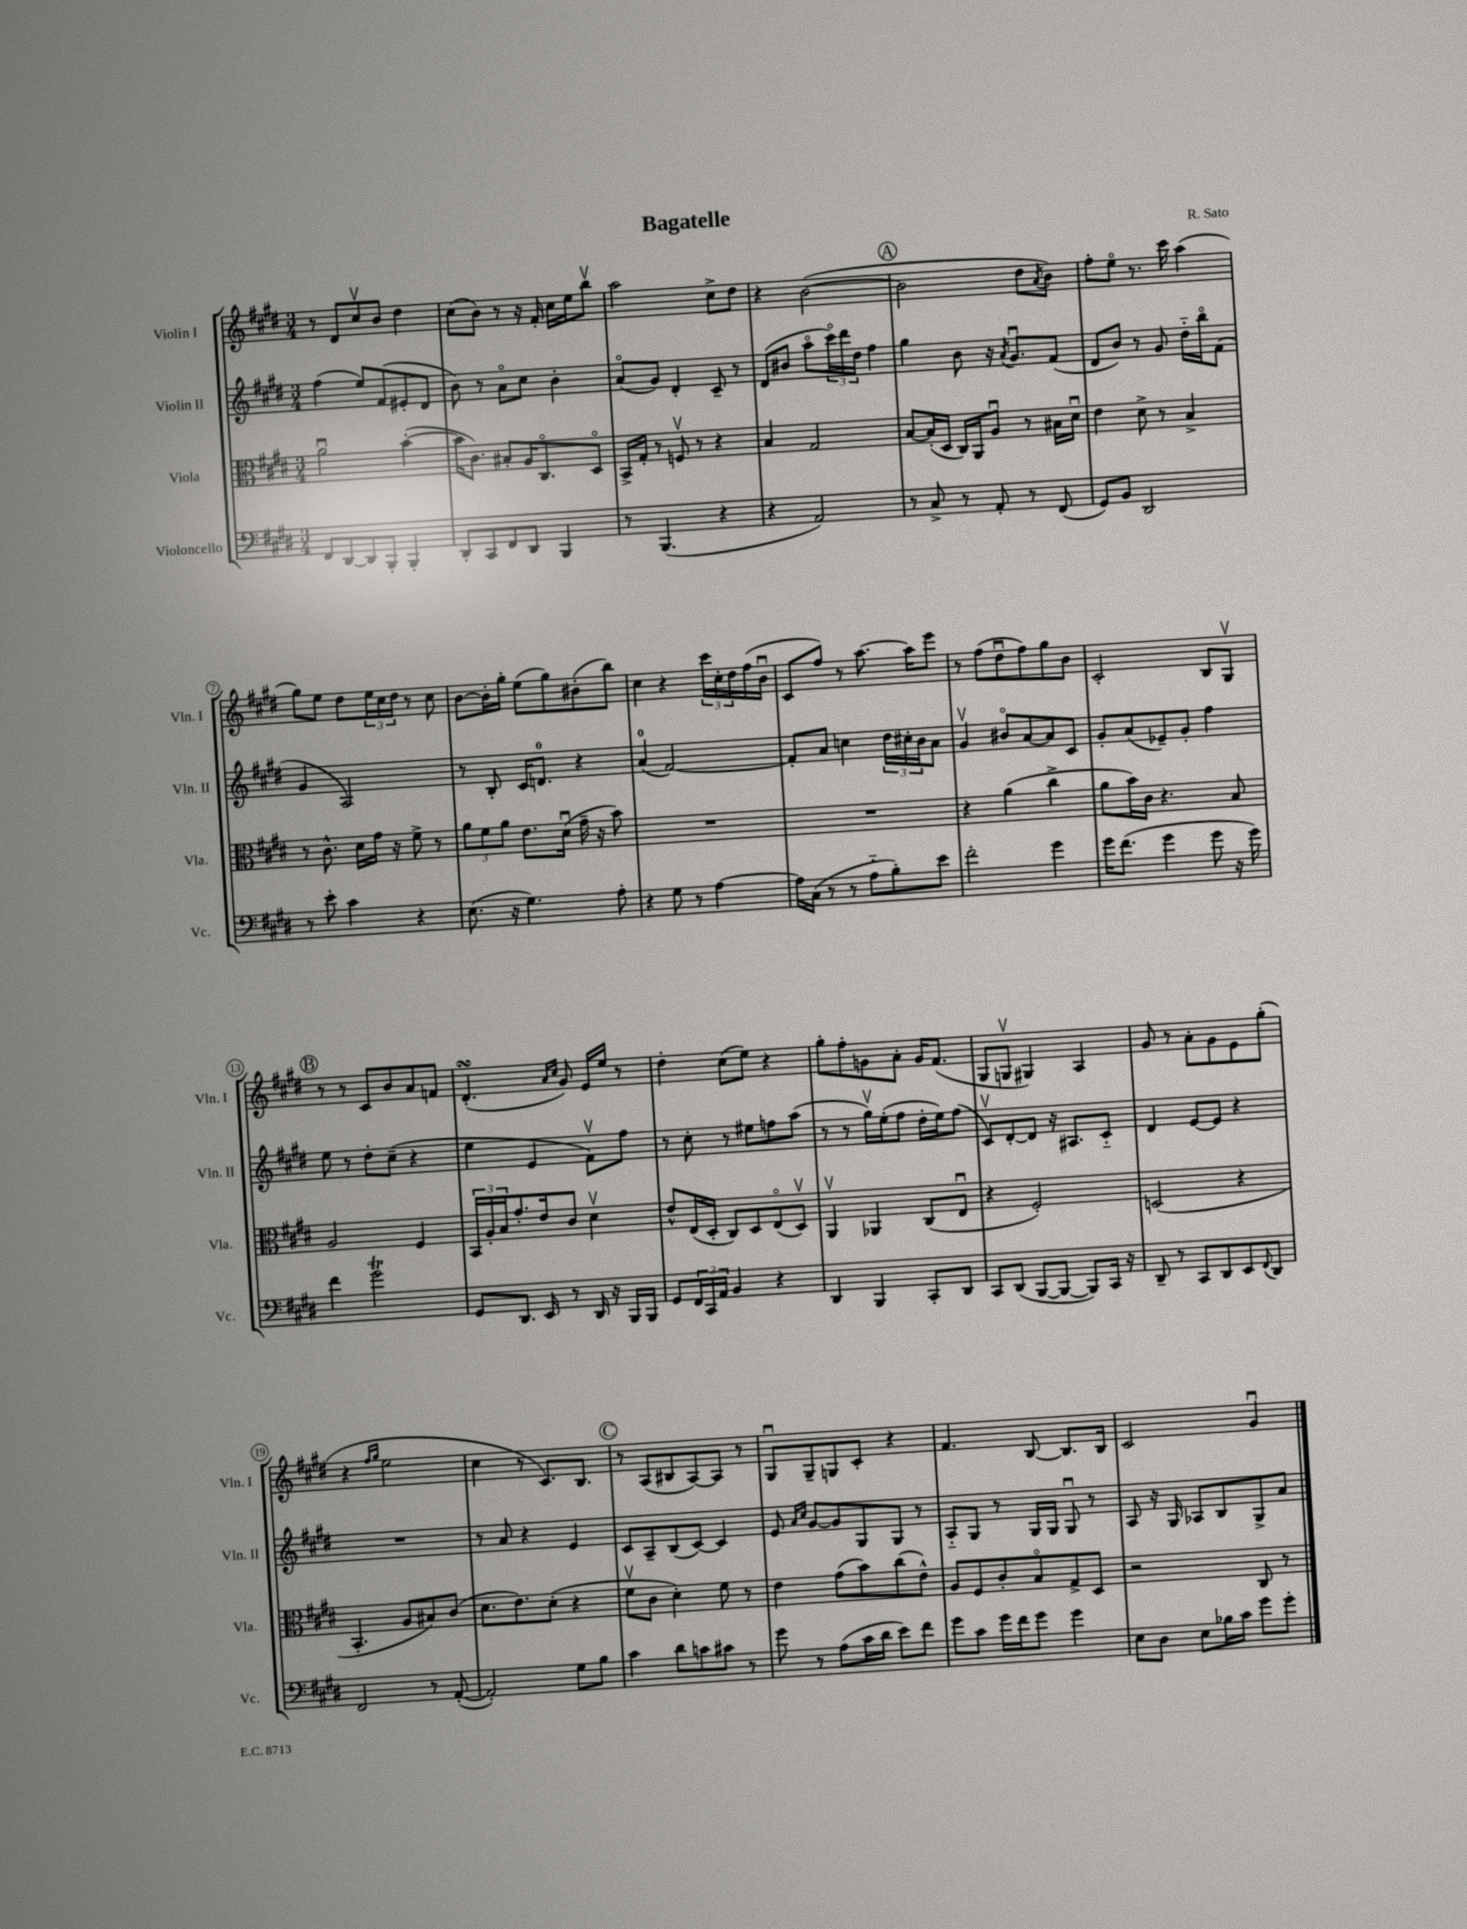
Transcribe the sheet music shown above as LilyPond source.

\header { title = "Bagatelle" composer = "R. Sato" }
<<
\new StaffGroup <<
\new Staff = "s0" \with { instrumentName = "Violin I" shortInstrumentName = "Vln. I" } {
    \clef treble \key e \major \numericTimeSignature \time 3/4
    r8 dis'8 cis''8\upbow b'8 dis''4 |
    cis''8( b'8) r8 r16 fis'16-. cis''16 e''16 b''8\upbow |
    a''2 cis''8-> dis''8 |
    r4 b'2~( |
    \mark \markup { \circle "A" } b'2 dis''8 \acciaccatura { a'8 } b'8) |
    fis''8-. e''8\flageolet r8. cis'''16 a''4( |
    gis''8) e''8 dis''8 \tuplet 3/2 { e''16 cis''16 dis''16 } r8 cis''8 |
    b'8~ b'16-. gis''16-. e''8( gis''8) bis'8-.( b''8) |
    cis''4 r4 \tuplet 3/2 { cis'''16 cis''16-. dis''16 } fis''16( b'16\downbow |
    cis'8 fis''8) r8 a''8.~ a''16 e'''8 |
    r8 fis''8( dis''8\downbow fis''8) gis''8 b'8 |
    cis'2-. b8 gis8\upbow |
    \mark \markup { \circle "B" } r8 r8 cis'8 b'8 a'8 f'8 |
    dis'4.-.\turn( \grace { a'16 cis''16 } gis'8) e'16 e''16 r8 |
    dis''4-. cis''8( e''8) r4 |
    gis''8-. fis''8-. g'8 a'8-. g'16 fis'8.( |
    gis8 g8\upbow gis4) a4 |
    gis'8 r8 a'8-. gis'8 e'8 gis''8-.( |
    r4 \grace { fis''16 gis''16 } e''2 |
    cis''4 r8 cis'8.) b8. |
    \mark \markup { \circle "C" } r8 a8( bis8 a8~) a8 r8 |
    gis8\downbow gis8-- g8 cis'8-. r4 |
    fis'4. b8~ b8. b16 |
    cis'2 gis'4\downbow \bar "|." |
}
\new Staff = "s1" \with { instrumentName = "Violin II" shortInstrumentName = "Vln. II" } {
    \clef treble \key e \major \numericTimeSignature \time 3/4
    fis''4( e''8) fis'8( eis'8-. dis'8 |
    b'8) r8 a'8\flageolet cis''8 b'4-. |
    a'8\flageolet( gis'8) dis'4-. cis'8-- r8 |
    dis'8( bis'8 a''8\flageolet \tuplet 3/2 { cis'''16\flageolet) dis'''16 dis''16 } fis''4 |
    \mark \markup { \circle "A" } gis''4 b'8 r16 \acciaccatura { a'8 } gis'8.\downbow fis'8( |
    dis'8 b'8) r8 gis'8 dis''16-_ b''16\flageolet fis'8( |
    gis'4 a2) |
    r8 b8-. cis'16 d'8.-0 r4 |
    a'4-0( fis'2~) |
    fis'8-. a'8 c''4 \tuplet 3/2 { dis''16 cis''16-. b'16 } a'8 |
    gis'4\upbow bis'8\flageolet a'8~ a'8 cis'8 |
    gis'8-. a'8( ees'8--) gis'8-. fis''4 |
    \mark \markup { \circle "B" } e''8 r8 dis''8-. cis''8--( r4 |
    e''4 e'4 fis'8\upbow) fis''8 |
    r8 cis''8-. r8 eis''8 f''8 a''8( |
    r8 r8 gis''16\upbow) e''16-.( fis''8 dis''16-. e''16) fis''8( |
    cis'8\upbow) dis'8~-. dis'8 r16 ais8. cis'8-_ |
    dis'4 e'8~ e'8 r4 |
    R2. |
    r8 a'8 r4 e'4 |
    \mark \markup { \circle "C" } cis'8 a8-- b8( cis'8~) cis'4 |
    e'8 \grace { a'16 cis''16 } gis'8~ gis'8 gis8 gis8 r8 |
    a8-_ gis8 r8 gis16 gis16 gis8\downbow r8 |
    a8 r16 gis16 aes8 b8 gis8-> a'8 \bar "|." |
}
\new Staff = "s2" \with { instrumentName = "Viola" shortInstrumentName = "Vla." } {
    \clef alto \key e \major \numericTimeSignature \time 3/4
    a'2\downbow b'4~-.( |
    b'16 cis'8.) bis8-. a16 cis8.\flageolet dis8\flageolet |
    b,16-> gis16-. r8 f8\upbow r8 r4 |
    b4 gis2 |
    \mark \markup { \circle "A" } b8~ b16-.( dis16 cis16) a,16 a8\downbow r8 bis16 dis'16\downbow |
    e'4 dis'8-> r8 b4-> |
    r8 cis'8.-^ dis'16 gis'16 r16 fis'8-> r8 |
    \tuplet 3/2 { a'8 fis'8 a'8 } e'8. dis'16\downbow( gis'16-- r16 b'8) |
    R2. |
    R2. |
    r4 a'4( cis''4-> |
    a'8 b'16) cis'16 r4. b8 |
    \mark \markup { \circle "B" } a2 fis4 |
    \tuplet 3/2 { b,16 a16-. b16 } gis'8.-. e'16 cis'8 dis'4\upbow |
    e'8-^ e16( dis16-. cis8) dis8 e8\flageolet( dis8\upbow) |
    a,4\upbow aes,4 cis8( e8\downbow |
    r4 fis2-.) |
    d2( r4 |
    b,4.-. a8 bis8) cis'8( |
    dis'8. e'8.) dis'8-.( r4 |
    \mark \markup { \circle "C" } fis'8\upbow cis'8 dis'4-.) fis'8 r8 |
    e'4 gis'8( b'8) cis''8( e'8-^) |
    a8 fis8 cis'8-. b8\flageolet gis8-> dis8 |
    r2 cis8 r8 \bar "|." |
}
\new Staff = "s3" \with { instrumentName = "Violoncello" shortInstrumentName = "Vc." } {
    \clef bass \key e \major \numericTimeSignature \time 3/4
    fis,8 dis,8~ dis,8 b,,8-. b,,4-. |
    dis,8-. cis,8 fis,8 dis,8 b,,4 |
    r8 b,,4.( r4 |
    r4 a,2) |
    \mark \markup { \circle "A" } r8 cis8-> r8 a,8-. r8 fis,8( |
    gis,8) b,8 dis,2 |
    r8 e'8-. cis'4 r4 |
    e8.( r16 gis4.) a8-. |
    r4 gis8 r8 a4~ |
    a16 cis16( r8 r8 a8-_ b8-.) e'8 |
    fis'2-. gis'4 |
    gis'16 fis'8.( gis'4 gis'8 r16 gis'16) |
    \mark \markup { \circle "B" } fis'4 gis'2\trill |
    gis,8 dis,8. e,16 r8 dis,16 r16 b,,16 b,,16 |
    gis,8 \tuplet 3/2 { fis,16 cis,16 a,16 } b,4 r4 |
    dis,4 b,,4 cis,8-. dis,8 |
    cis,8 dis,8( b,,8~ b,,8~ b,,8) cis,16 r16 |
    dis,8-- r8 cis,8 dis,8 e,8 \appoggiatura { fis,8 } dis,8 |
    fis,2 r8 a,8~-.( |
    a,2-.) gis8 b8 |
    \mark \markup { \circle "C" } cis'4 dis'8 c'8 cis'8 r8 |
    gis'8 r8 a8( cis'16 dis'16 e'8) fis'8 |
    gis'8 cis'8 gis'16 fis'16 gis'8 gis'4 |
    e8 dis8 e8 bes16 cis'16 gis'8 gis'8-. \bar "|." |
}
>>
>>
\layout { \context { \Score \override BarNumber.stencil = #(make-stencil-circler 0.1 0.3 ly:text-interface::print) } }
